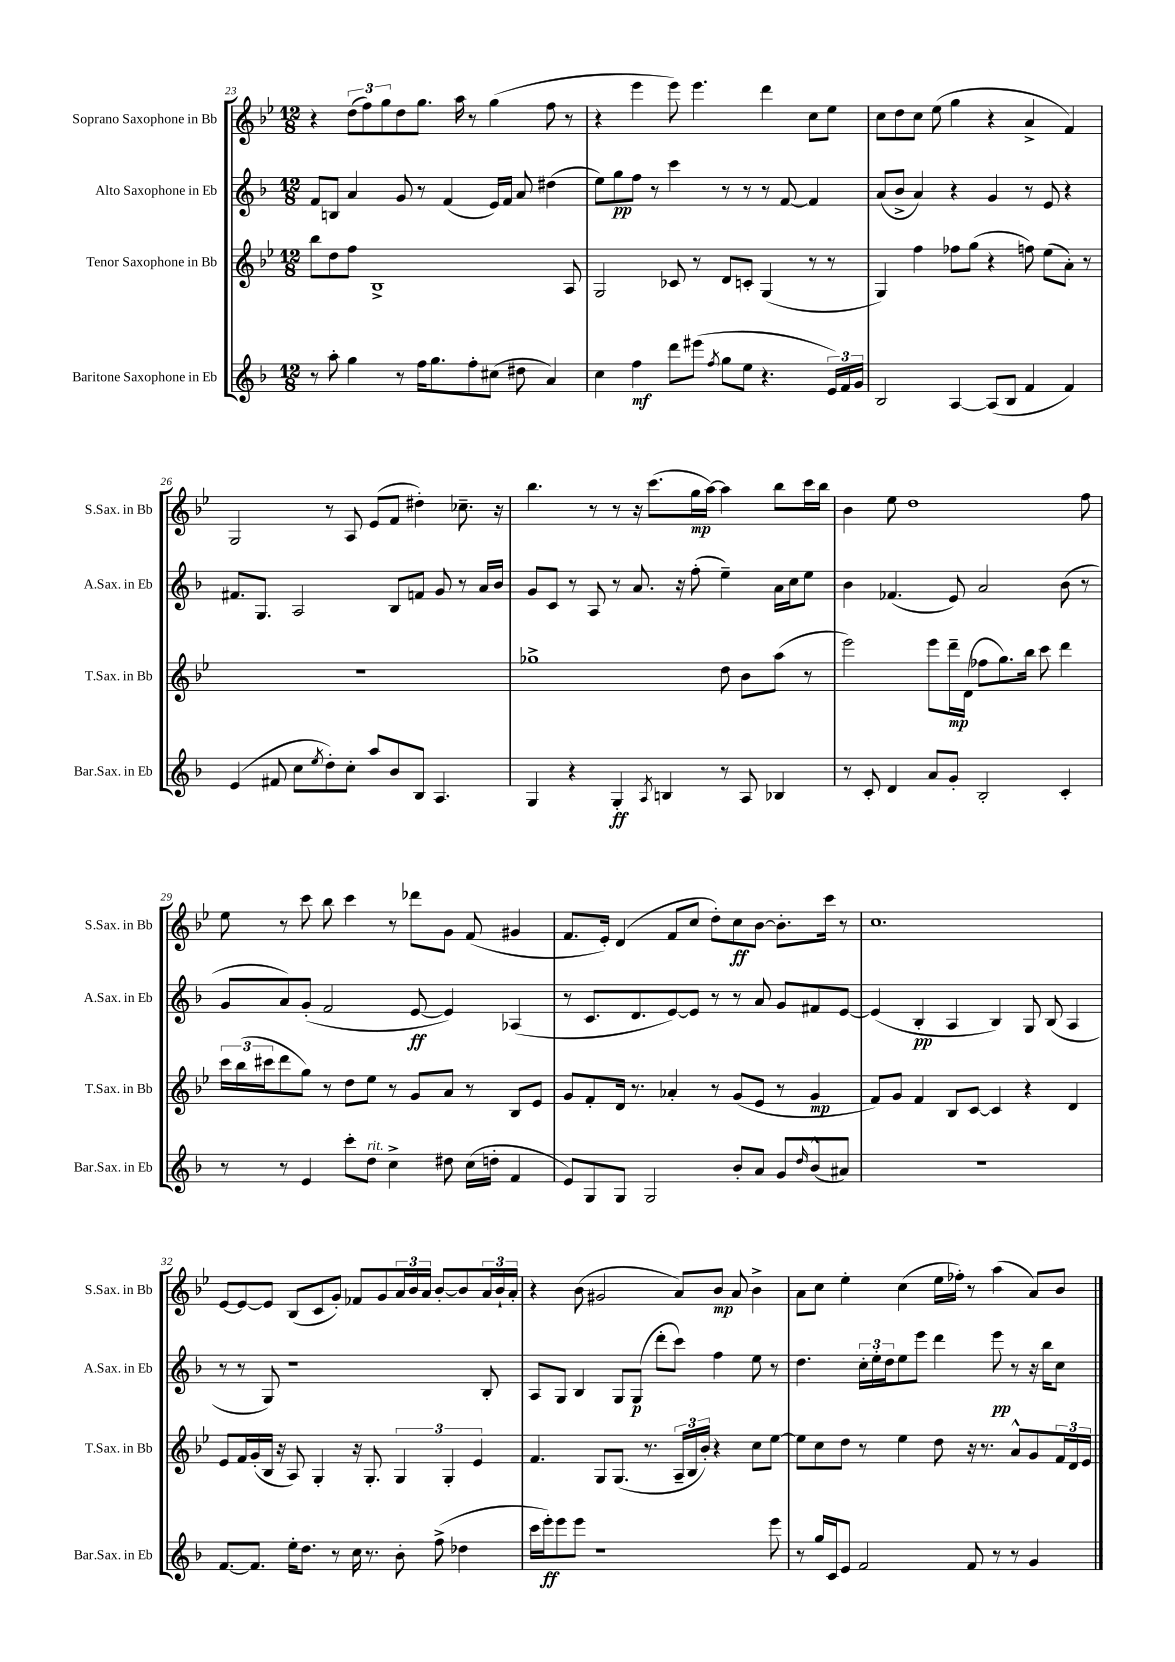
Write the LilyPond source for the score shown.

<<
\new StaffGroup <<
\new Staff = "s0" \with { instrumentName = "Soprano Saxophone in Bb" shortInstrumentName = "S.Sax. in Bb" } {
    \clef treble \key bes \major \numericTimeSignature \time 12/8
    r4 \tuplet 3/2 { d''8( f''8) g''8 } d''8 g''8. a''16 r8 g''4( f''8 r8 |
    r4 ees'''4 ees'''8) ees'''4. d'''4 c''8 ees''8 |
    c''8 d''8 c''8 ees''8( g''4 r4 a'4-> f'4) |
    g2 r8 a8 ees'8( f'8 dis''4-.) ces''8.-- r16 |
    bes''4. r8 r8 r16 c'''8.( g''16\mp a''16~) a''4 bes''8 c'''16 bes''16 |
    bes'4 ees''8 d''1 f''8 |
    ees''8 r8 c'''8 bes''8 c'''4 r8 des'''8 g'8 f'8( gis'4 |
    f'8. ees'16-.) d'4( f'8 c''8 d''8-.) c''8\ff bes'8~ bes'8.-. c'''16 r8 |
    c''1. |
    ees'8~ ees'8~ ees'8 bes8( c'8 g'8-.) fes'8 g'8 \tuplet 3/2 { a'16 bes'16 a'16 } bes'8~-. bes'8 \tuplet 3/2 { a'16 bes'16-! a'16-. } |
    r4 bes'8( gis'2 a'8) bes'8\mp a'8 bes'4-> |
    a'8 c''8 ees''4-. c''4( ees''16 fes''16-.) r8 a''4( a'8) bes'8 \bar "|." |
}
\new Staff = "s1" \with { instrumentName = "Alto Saxophone in Eb" shortInstrumentName = "A.Sax. in Eb" } {
    \clef treble \key f \major \numericTimeSignature \time 12/8
    f'8 b8 a'4 g'8 r8 f'4( e'16) f'16 a'8 dis''4( |
    e''8) g''8\pp f''8 r8 c'''4 r8 r8 r8 f'8~ f'4 |
    a'8( bes'8-> a'4) r4 g'4 r8 e'8 r4 |
    fis'8. g8. a2 bes8 f'8 g'8 r8 a'16 bes'16 |
    g'8 c'8 r8 a8 r8 a'8. r16 f''8-.( e''4--) a'16 c''16 e''8 |
    bes'4 fes'4.( e'8) a'2 bes'8( r8 |
    g'8 a'8) g'8-.( f'2 e'8~\ff e'4) aes4( |
    r8 c'8. d'8. e'8~) e'8 r8 r8 a'8 g'8 fis'8 e'8~ |
    e'4( bes4-.\pp a4 bes4) g8 bes8( a4 |
    r8 r8 g8) r1 bes8-. |
    a8 g8 bes4 g8 g8\p( d'''8-. c'''8) f''4 e''8 r8 |
    d''4. \tuplet 3/2 { c''16-. e''16-. d''16 } e''8 e'''8 d'''4 e'''8\pp r8 r16 bes''16 c''8 \bar "|." |
}
\new Staff = "s2" \with { instrumentName = "Tenor Saxophone in Bb" shortInstrumentName = "T.Sax. in Bb" } {
    \clef treble \key bes \major \numericTimeSignature \time 12/8
    bes''8 d''8 f''8 bes1-> a8 |
    g2 ces'8 r8 d'8 c'8-. g4( r8 r8 |
    g4) f''4 fes''8 g''8( r4 f''8) ees''8( a'8-.) r8 |
    R1. |
    ges''1-> d''8 bes'8 a''8( r8 |
    ees'''2) ees'''8 d'''16--\mp d'16( fes''8 g''8.) bes''16 c'''8 d'''4 |
    \tuplet 3/2 { c'''16 bes''16( cis'''16 } d'''8 g''8) r8 d''8 ees''8 r8 g'8 a'8 r8 bes8 ees'8 |
    g'8 f'8-. d'16 r8. aes'4-. r8 g'8( ees'8 r8 g'4\mp |
    f'8) g'8 f'4 bes8 c'8~ c'4 r4 d'4 |
    ees'8 f'16 g'16-.( bes16 r16 a8) g4-. r16 g8.-. \tuplet 3/2 { g4 g4-. ees'4 } |
    f'4. g8 g8.( r8. \tuplet 3/2 { a16-- bes16 bes'16-.) } r4 c''8 ees''8~ |
    ees''8 c''8 d''8 r8 ees''4 d''8 r16 r8. a'8-^ g'8 \tuplet 3/2 { f'16 d'16 ees'16 } \bar "|." |
}
\new Staff = "s3" \with { instrumentName = "Baritone Saxophone in Eb" shortInstrumentName = "Bar.Sax. in Eb" } {
    \clef treble \key f \major \numericTimeSignature \time 12/8
    r8 a''8-. g''4 r8 f''16 g''8. f''8-. cis''8( dis''8 a'4) |
    c''4 f''4\mf d'''8 eis'''8( \acciaccatura { f''8 } g''8 e''8 r4. \tuplet 3/2 { e'16) f'16 g'16 } |
    bes2 a4~ a8( bes8 f'4 f'4) |
    e'4( fis'8 c''8 \acciaccatura { e''8 } d''8-.) c''8-. a''8 bes'8 bes8 a4. |
    g4 r4 g4-.\ff \acciaccatura { a8 } b4 r8 a8 bes4 |
    r8 c'8-. d'4 a'8 g'8-. bes2-. c'4-. |
    r8 r8 e'4 c'''8-. d''8^\markup { \italic "rit." } c''4-> dis''8 c''16( d''16-. f'4 |
    e'8) g8 g8 g2 bes'8-. a'8 g'8 \grace { d''16 } bes'8-^( ais'8) |
    R1. |
    f'8.~ f'8. e''16-. d''8. r8 c''16 r8. bes'8-. f''8->( des''4 |
    c'''16 e'''16-.\ff) e'''8 e'''8 r1 e'''8 |
    r8 g''16 c'16 e'8 f'2 f'8 r8 r8 g'4 \bar "|." |
}
>>
>>
\layout { \context { \Score currentBarNumber = #23 } }
